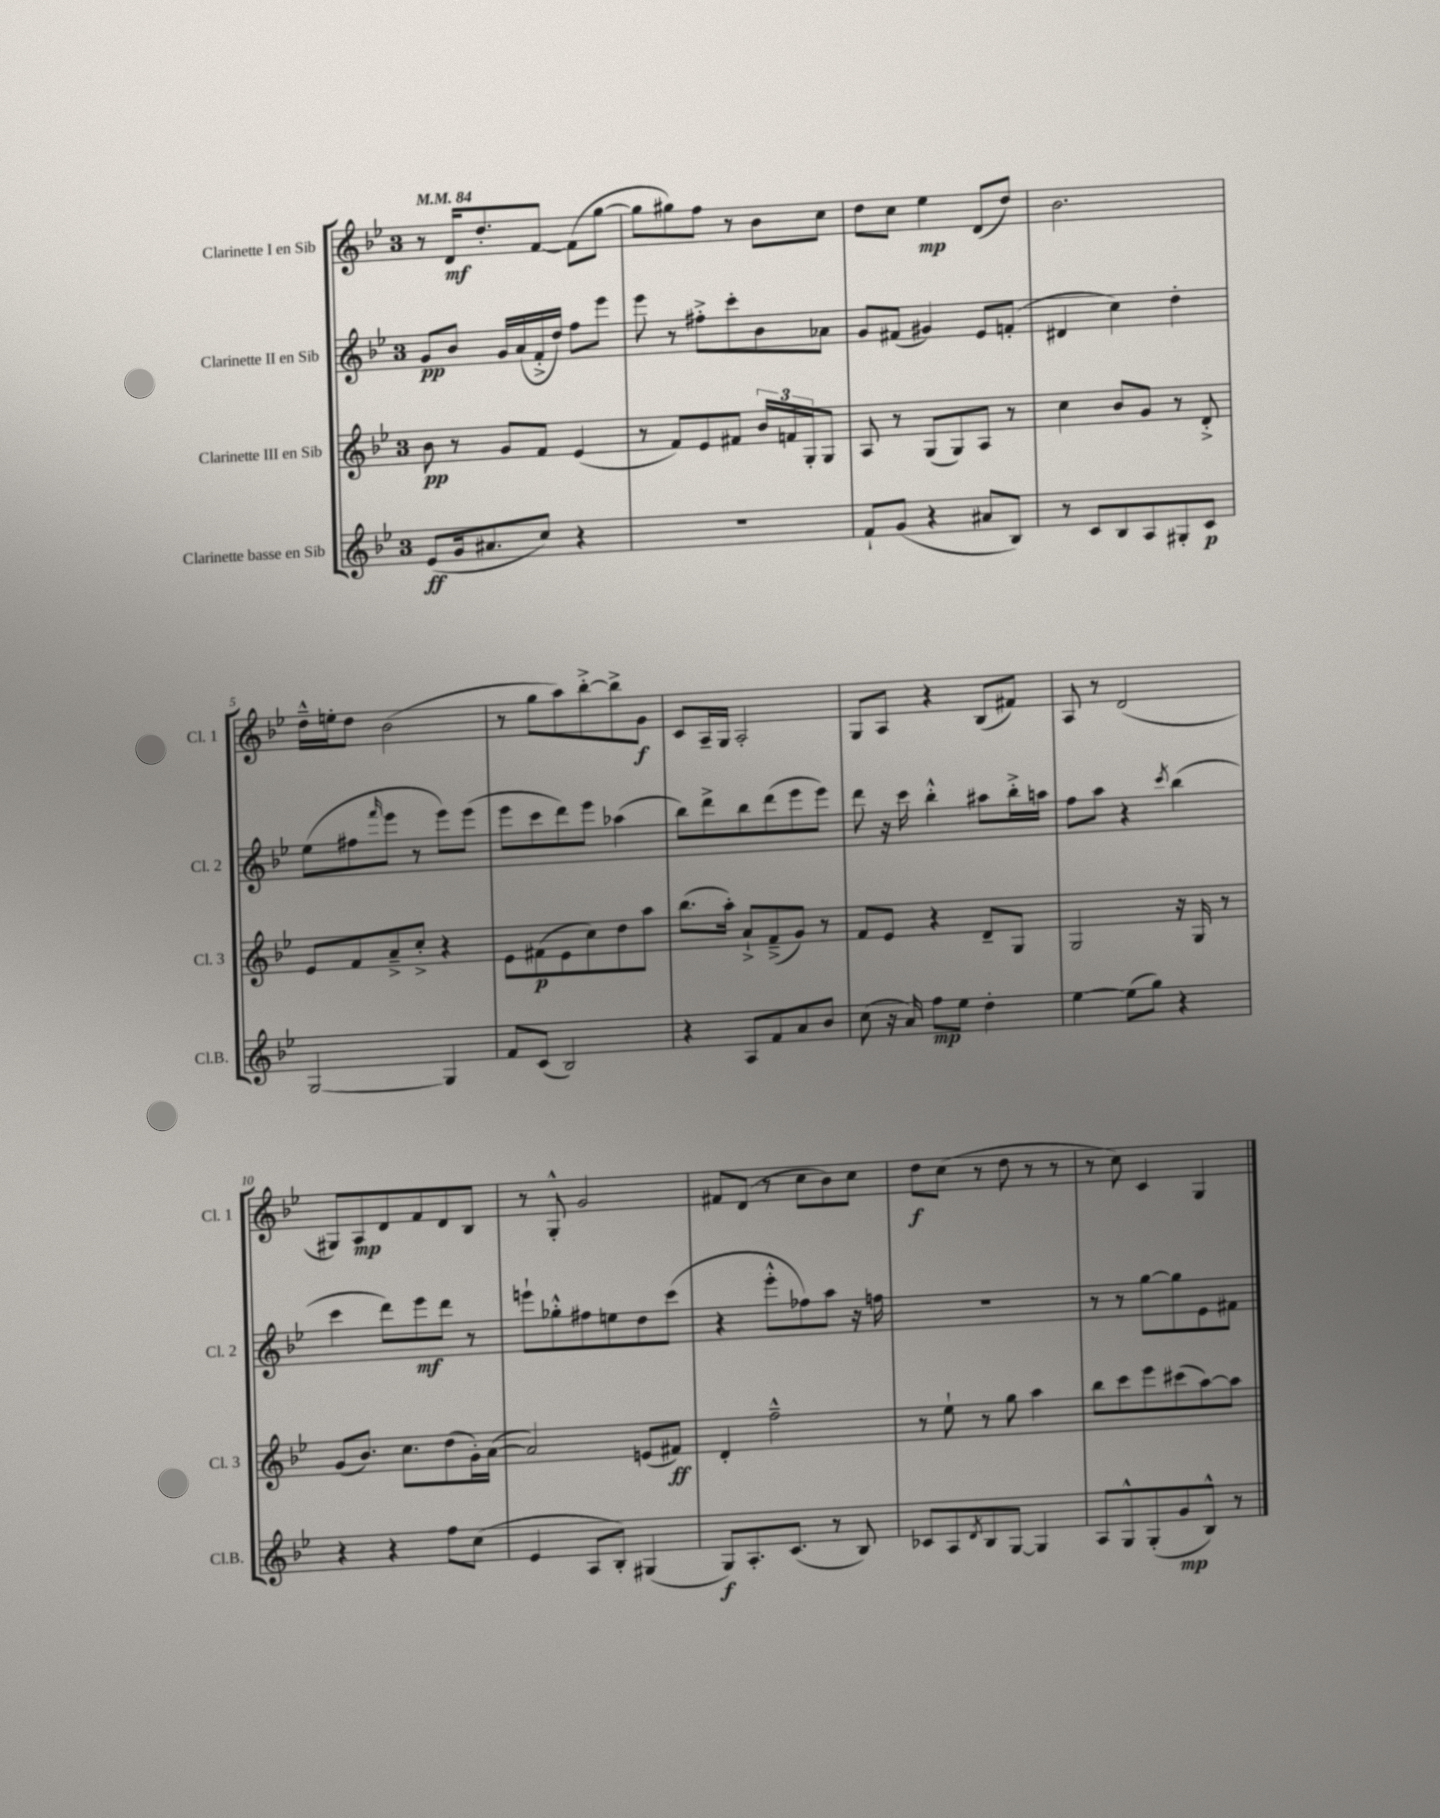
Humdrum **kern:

**kern	**kern	**kern	**kern
*staff4	*staff3	*staff2	*staff1
*clefG2	*clefG2	*clefG2	*clefG2
*k[b-e-]	*k[b-e-]	*k[b-e-]	*k[b-e-]
*M3/4	*M3/4	*M3/4	*M3/4
*MM84	*MM84	*MM84	*MM84
(8e-	8b-	8g	8r
16g	8r	8b-	16d
8.a#	.	.	8.dd'
.	8g	16g	.
.	.	(16a	.
8cc)	8f	16f'^	[8f
.	.	16dd)	.
4r	(4e-	8ff	(8f]
.	.	8eee-	[8gg
=	=	=	=
2.r	8r	8eee-	8gg]
.	8f)	8r	8gg#)
.	8e-	8ff#'^	8ff
.	8f#	8ccc'	8r
.	24b-	8b-	8b-
.	24f	.	.
.	24G'	.	.
.	8G	8a-	8cc
=	=	=	=
8f`	8A	8g	8dd
(8g	8r	(8f#	8cc
4r	(8G	4g#)	4ee-
.	8G)	.	.
8a#	8A	8e-	(8d
8B-)	8r	(8f'	8dd)
=	=	=	=
8r	4cc	4d#	2.b-
8c	.	.	.
8B-	8b-	4cc)	.
8A	8g	.	.
8G#'	8r	4dd'	.
8c	8d'^	.	.
=	=	=	=
[2G	8e-	(8ee-	16dd~^^
.	.	.	16ee'
.	8f	8ff#	8dd
.	.	16qqfff	.
.	8a~^	8eee-	(2b-
.	8cc'^	8r	.
4G]	4r	8eee-)	.
.	.	(8eee-	.
=	=	=	=
8f	8e-	8eee-	8r
(8c	(8f#	8ccc	8gg
2B-)	8e-	8ddd)	8aa)
.	8cc)	8eee-	[8bb-'^
.	8dd	(4aa-	8bb-^]
.	8aa	.	8g
=	=	=	=
4r	(8.bb-	8bb-)	8c
.	.	8ddd^	16A~
.	16aa')	.	16G
8A	8a`^	8bb-	2A'
8f	(8f~^	(8ddd	.
8a	8g)	8eee-	.
8b-	8r	8eee-)	.
=	=	=	=
(8cc	8f	8ddd	8G
16r	8e-	16r	8A
16a)	.	16ccc	.
8ff	4r	4bb-'^^	4r
8ee-	.	.	.
4dd'	8d~	8aa#	(8B-
.	8G	16bb-'^	8f#)
.	.	16aa	.
=	=	=	=
[4ee-	2G	8ff	8A
.	.	8aa	8r
(8ee-]	.	4r	(2d
8gg)	.	.	.
.	.	8qccc	.
4r	16r	(4bb-	.
.	16G	.	.
.	8r	.	.
=	=	=	=
4r	(8g	4ccc	8G#)
.	8.b-)	.	8A
4r	.	8ddd)	8d
.	8.cc	.	.
.	.	8eee-	8f
8ff	(8dd	8ddd	8d
(8cc	16g')	8r	8B-
.	([16a	.	.
=	=	=	=
4e-	2a])	8eee`	8r
.	.	8gg-'^^	8G'^^
8A	.	8ff#	2g
8B-')	.	8ee	.
(4G#	(8e	8dd	.
.	8f#)	(8ccc	.
=	=	=	=
8G)	4d'	4r	8f#
8.A'	.	.	(8d
.	2ff~^^	8eee-'^^	8r
(8.c	.	.	.
.	.	8ff-)	8cc
8r	.	8aa	8b-)
8B-)	.	16r	8cc
.	.	16ff	.
=	=	=	=
8c-	8r	2.r	8dd
8A	8ee-`	.	(8cc
8qd	.	.	.
8B-	8r	.	8r
[8G	8gg	.	8dd
4G]	4aa	.	8r
.	.	.	8r
=	=	=	=
8A	8bb-	8r	8r
8G^^	8ccc	8r	8cc)
(8G'	8eee-	[8gg	4c
8g	(8ccc#	8gg]	.
8B-^^)	[8aa)	8e-	4G
8r	8aa]	8f#	.
==	==	==	==
*-	*-	*-	*-
